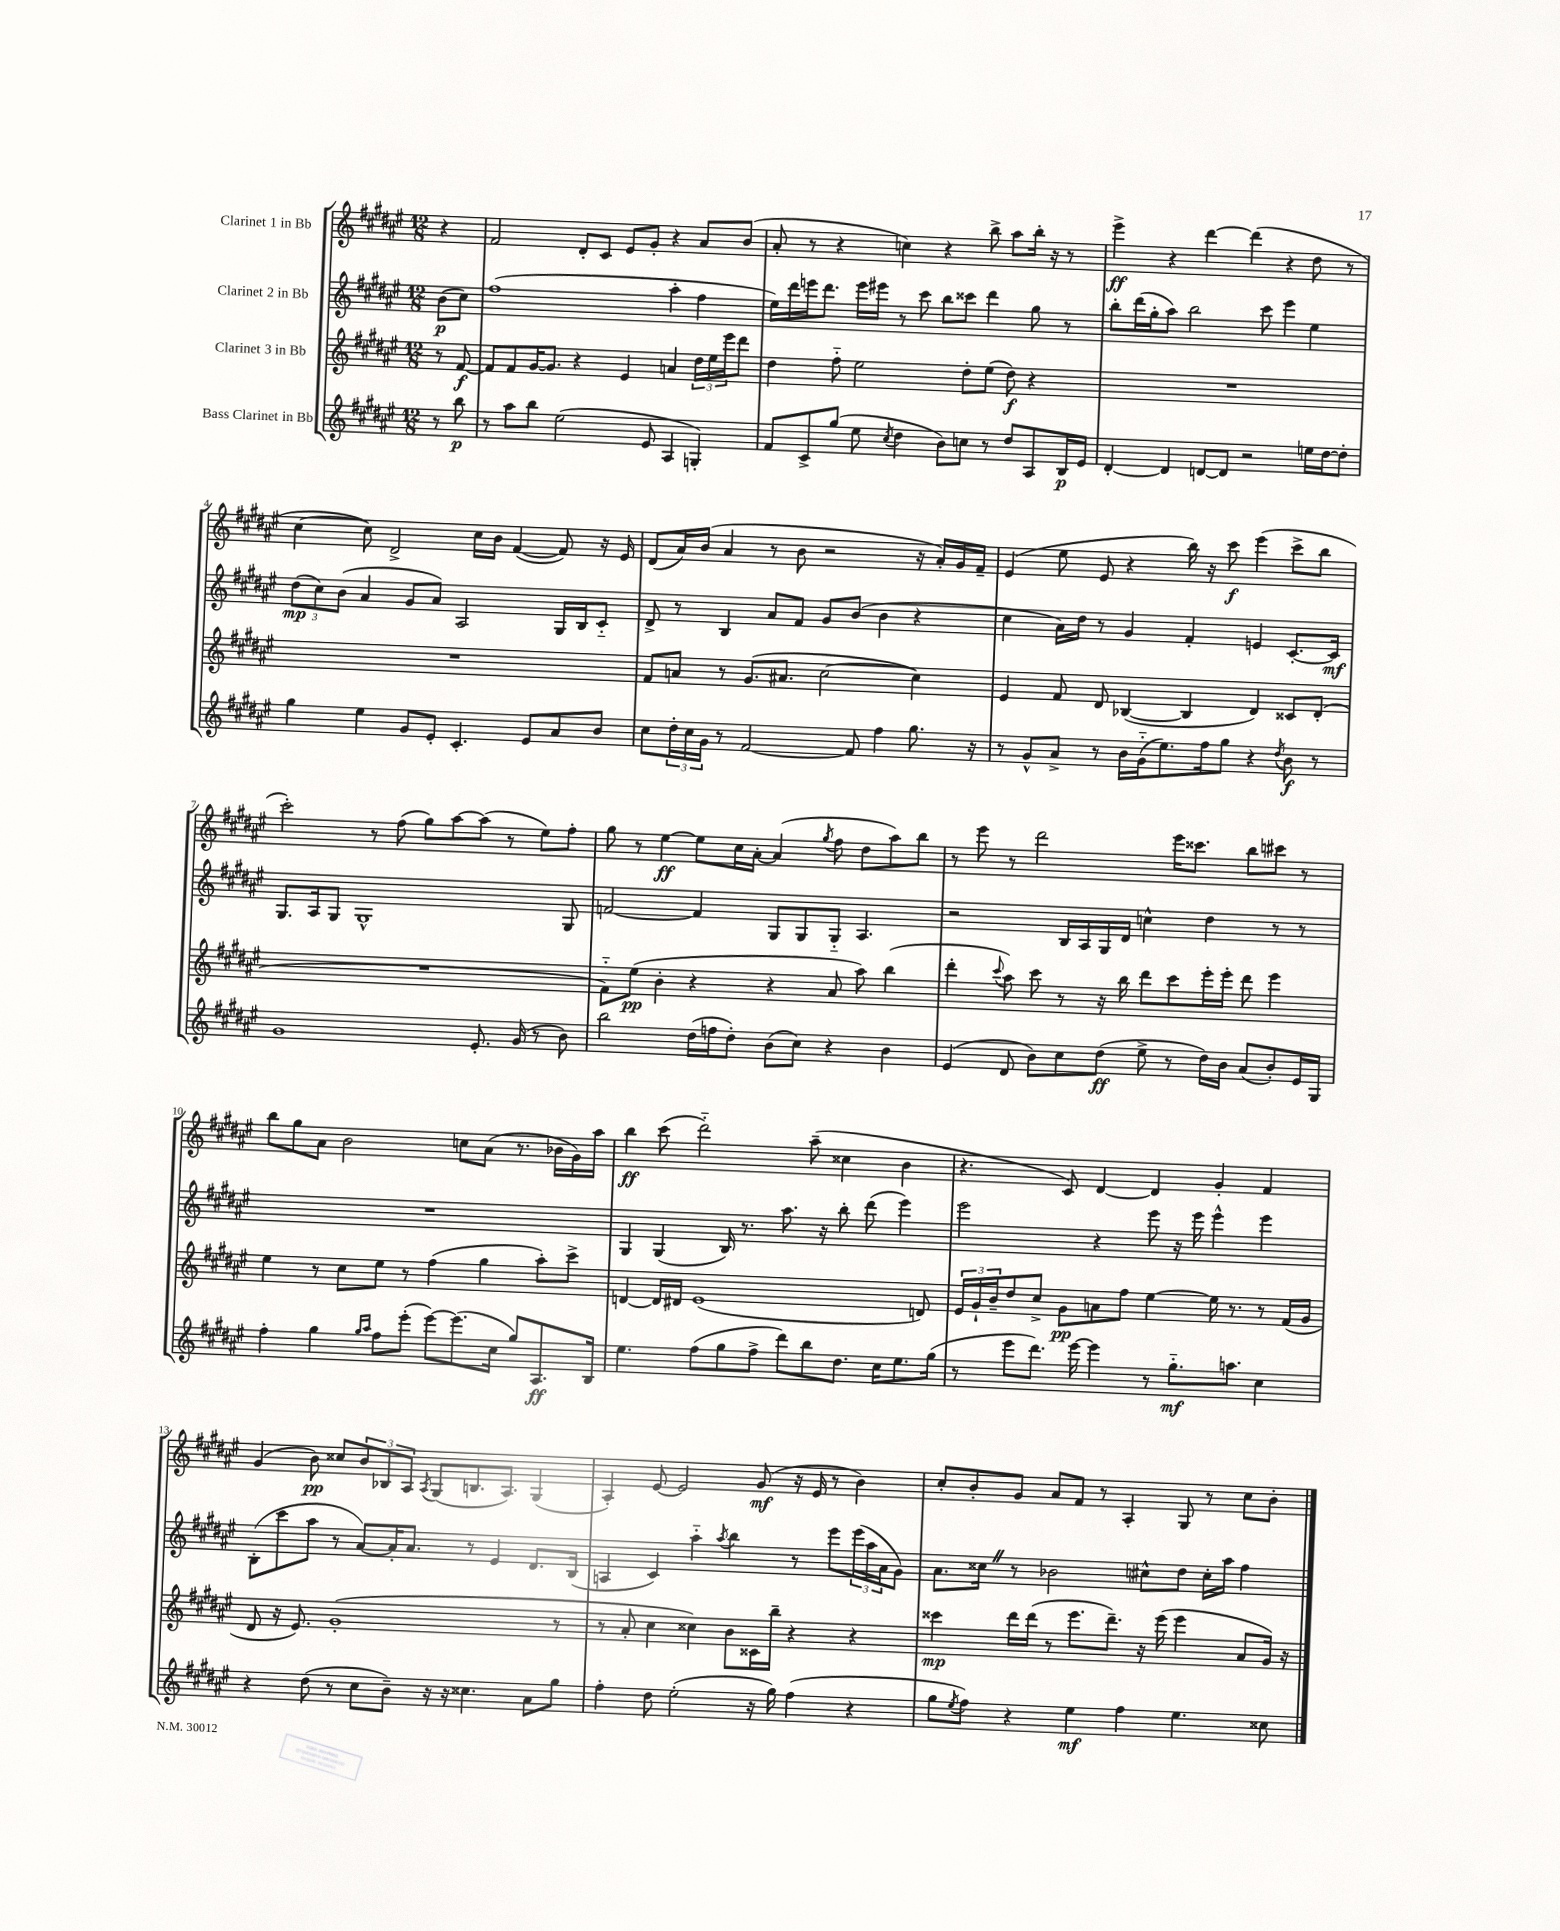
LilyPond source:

<<
\new StaffGroup <<
\new Staff = "s0" \with { instrumentName = "Clarinet 1 in Bb" } {
    \clef treble \key fis \major \numericTimeSignature \time 12/8 \partial 4
    r4 |
    fis'2 dis'8-. cis'8 eis'8 gis'8-. r4 ais'8 b'8( |
    ais'8-. r8 r4 c''4) r4 b''8-> ais''8 b''16-. r16 r8 |
    eis'''4->\ff r4 dis'''4~ dis'''4( r4 dis''8 r8 |
    cis''4~ cis''8) dis'2-> cis''16 b'16 fis'4~( fis'8) r16 eis'16 |
    dis'8( ais'16) b'16( ais'4 r8 b'8 r2 r16 ais'16-.) gis'16 fis'16-- |
    eis'4( eis''8 eis'8 r4 b''16) r16 cis'''8\f eis'''4( cis'''8-> b''8 |
    cis'''2-.) r8 fis''8( gis''8) ais''8~ ais''8( r8 eis''8) fis''8-. |
    gis''8 r8 eis''4~\ff eis''8 cis''16 ais'16~-. ais'4( \acciaccatura { gis''8 } fis''8 dis''8 ais''8) b''8 |
    r8 eis'''8 r8 dis'''2 eis'''16 cisis'''8. b''8 cis'''8 r8 |
    b''8 gis''8 ais'8 b'2 c''8 ais'8( r8. bes'16 gis'16) ais''16 |
    b''4\ff cis'''8( dis'''2-_) ais''8--( cisis''4 b'4 |
    r4. cis'8) dis'4~ dis'4 gis'4-. fis'4 |
    gis'4( b'8\pp) cisis''8 \tuplet 3/2 { b'8 bes8 ais8 } \acciaccatura { ais8 } gis8( b8. ais8.) gis4( |
    ais4-.) eis'8~ eis'2 gis'8\mf( r16 eis'16 r8 b'4) |
    cis''8-. b'8-. gis'8 ais'8 fis'8 r8 ais4-. gis8 r8 cis''8 b'8-. \bar "|." |
}
\new Staff = "s1" \with { instrumentName = "Clarinet 2 in Bb" } {
    \clef treble \key fis \major \numericTimeSignature \time 12/8 \partial 4
    b'8\p( cis''8) |
    fis''1( ais''4-. fis''4 |
    eis''16) dis'''16 e'''16 dis'''8. e'''16 eis'''16 r8 cis'''8 b''8 cisis'''8 dis'''4 gis''8 r8 |
    b''8-. dis'''16( gis''16-. ais''8) b''2 cis'''8 eis'''4 eis''4 |
    \tuplet 3/2 { dis''8\mp( cis''8) b'8( } ais'4 gis'8 ais'8) ais2 gis16 b16 cis'8-_ |
    dis'8-> r8 b4 ais'8 fis'8 gis'8 b'8( b'4 r4 |
    cis''4 ais'16) dis''16 r8 gis'4 fis'4-. e'4 cis'8.~-. cis'16\mf |
    gis8. ais16 gis8 gis1-^ gis8 |
    f'2~ f'4 gis8 gis8 gis8-_ ais4. |
    r2 b16 ais16 gis16 dis'16 c''4-^ dis''4 r8 r8 |
    R1. |
    gis4 gis4( b16) r8. ais''8. r16 b''8-. dis'''8( eis'''4) |
    eis'''2 r4 eis'''8 r16 eis'''16 eis'''4-^ eis'''4 |
    b8-.( cis'''8 ais''8 r8 ais'8~) ais'16-. ais'8. r8 eis'4 dis'8. b16( |
    a4 cis'4) ais''4-_ \acciaccatura { ais''8 } b''4 r8 eis'''8 \tuplet 3/2 { eis'''16( ais''16 ais'16 } gis'8) |
    ais'8. cisis''16 \once \override BreathingSign.text = \markup { \musicglyph "scripts.caesura.straight" } \breathe r8 bes'2 cis''8-^ dis''8 cis''16-. ais''16 fis''4 \bar "|." |
}
\new Staff = "s2" \with { instrumentName = "Clarinet 3 in Bb" } {
    \clef treble \key fis \major \numericTimeSignature \time 12/8 \partial 4
    r8 fis'8~\f |
    fis'8 fis'8 gis'16~ gis'8. r4 eis'4 a'4 \tuplet 3/2 { dis''16 eis''16 eis'''16 } dis'''8 |
    dis''4 fis''8-_ eis''2 dis''8-. eis''8( dis''8\f) r4 |
    R1. |
    R1. |
    fis'8 a'8 r8 gis'8.( ais'8. cis''2~ cis''4) |
    eis'4 fis'8 dis'8 bes4~( bes4 dis'4) cisis'8 dis'8-.( |
    R1. |
    fis'8-_) eis''8\pp( b'4-. r4 r4 ais'8 ais''8) b''4( |
    dis'''4-. \appoggiatura { cis'''8 } ais''8) cis'''8 r8 r16 b''16 dis'''8 cis'''8 eis'''16-. eis'''16-. dis'''8 eis'''4 |
    eis''4 r8 cis''8 eis''8 r8 fis''4( gis''4 ais''8-.) cis'''8-> |
    d'4~ d'16 dis'16 eis'1( d'8) |
    \tuplet 3/2 { eis'16 gis'16-! b'16-- } dis''8 cis''8-> gis'8\pp a'8 fis''8 eis''4~ eis''16 r8. r8 fis'16( gis'16 |
    dis'8 r16 eis'8.) gis'1-.( r8 |
    r8 ais'8-. cis''4 cisis''4) b'8 cisis'16 b''16-- r4 r4 |
    cisis'''4\mp dis'''16 dis'''16( r8 eis'''8. dis'''8.--) r16 eis'''16( eis'''4 ais'8 gis'16) r16 \bar "|." |
}
\new Staff = "s3" \with { instrumentName = "Bass Clarinet in Bb" } {
    \clef treble \key fis \major \numericTimeSignature \time 12/8 \partial 4
    r8 b''8\p |
    r8 ais''8 b''8 eis''2( eis'8 ais4 g4-.) |
    fis'8 cis'8-> gis''8( eis''8 \acciaccatura { cis''8 } dis''4 b'8) c''8 r8 dis''8 ais8 b16\p eis'16 |
    dis'4~-. dis'4 d'8~ d'8 r2 e''16 dis''16~ dis''8-. |
    gis''4 eis''4 gis'8 eis'8-. cis'4.-. eis'8 ais'8 b'8 |
    cis''8 \tuplet 3/2 { dis''16-. cis''16 gis'16 } r8 fis'2~ fis'8 fis''4 gis''8. r16 |
    r8 gis'8-^ ais'8-> r8 b'16 gis'16-_( eis''8.) fis''16 gis''8 r4 \acciaccatura { dis''8 } b'8\f r8 |
    gis'1 eis'8.-. gis'16( r8 b'8) |
    b''2 dis''16( f''16 dis''8-.) b'8( cis''8) r4 b'4 |
    eis'4( dis'8 b'8) cis''8 dis''8\ff( eis''8-> r8 dis''16) b'16 ais'8( b'8-.) eis'16 gis16 |
    fis''4-. gis''4 \grace { gis''16 ais''16 } fis''8 eis'''8-.( eis'''8~) eis'''8.( cis''16 gis''8) ais8.\ff b16 |
    eis''4. fis''8( gis''8 fis''8-> dis'''8) b''8 dis''8. cis''16 eis''8. gis''16( |
    r8 eis'''8 dis'''8.) eis'''16~ eis'''4 r8 gis''8.-_\mf a''8. cis''4 |
    r4 dis''8( r8 cis''8 b'8--) r16 r16 cisis''4. ais'8 gis''8 |
    fis''4-. dis''8 eis''2-.( r16 gis''16) fis''4( r4 |
    gis''8 \acciaccatura { eis''8 } fis''8) r4 eis''4\mf fis''4 eis''4. cisis''8 \bar "|." |
}
>>
>>
